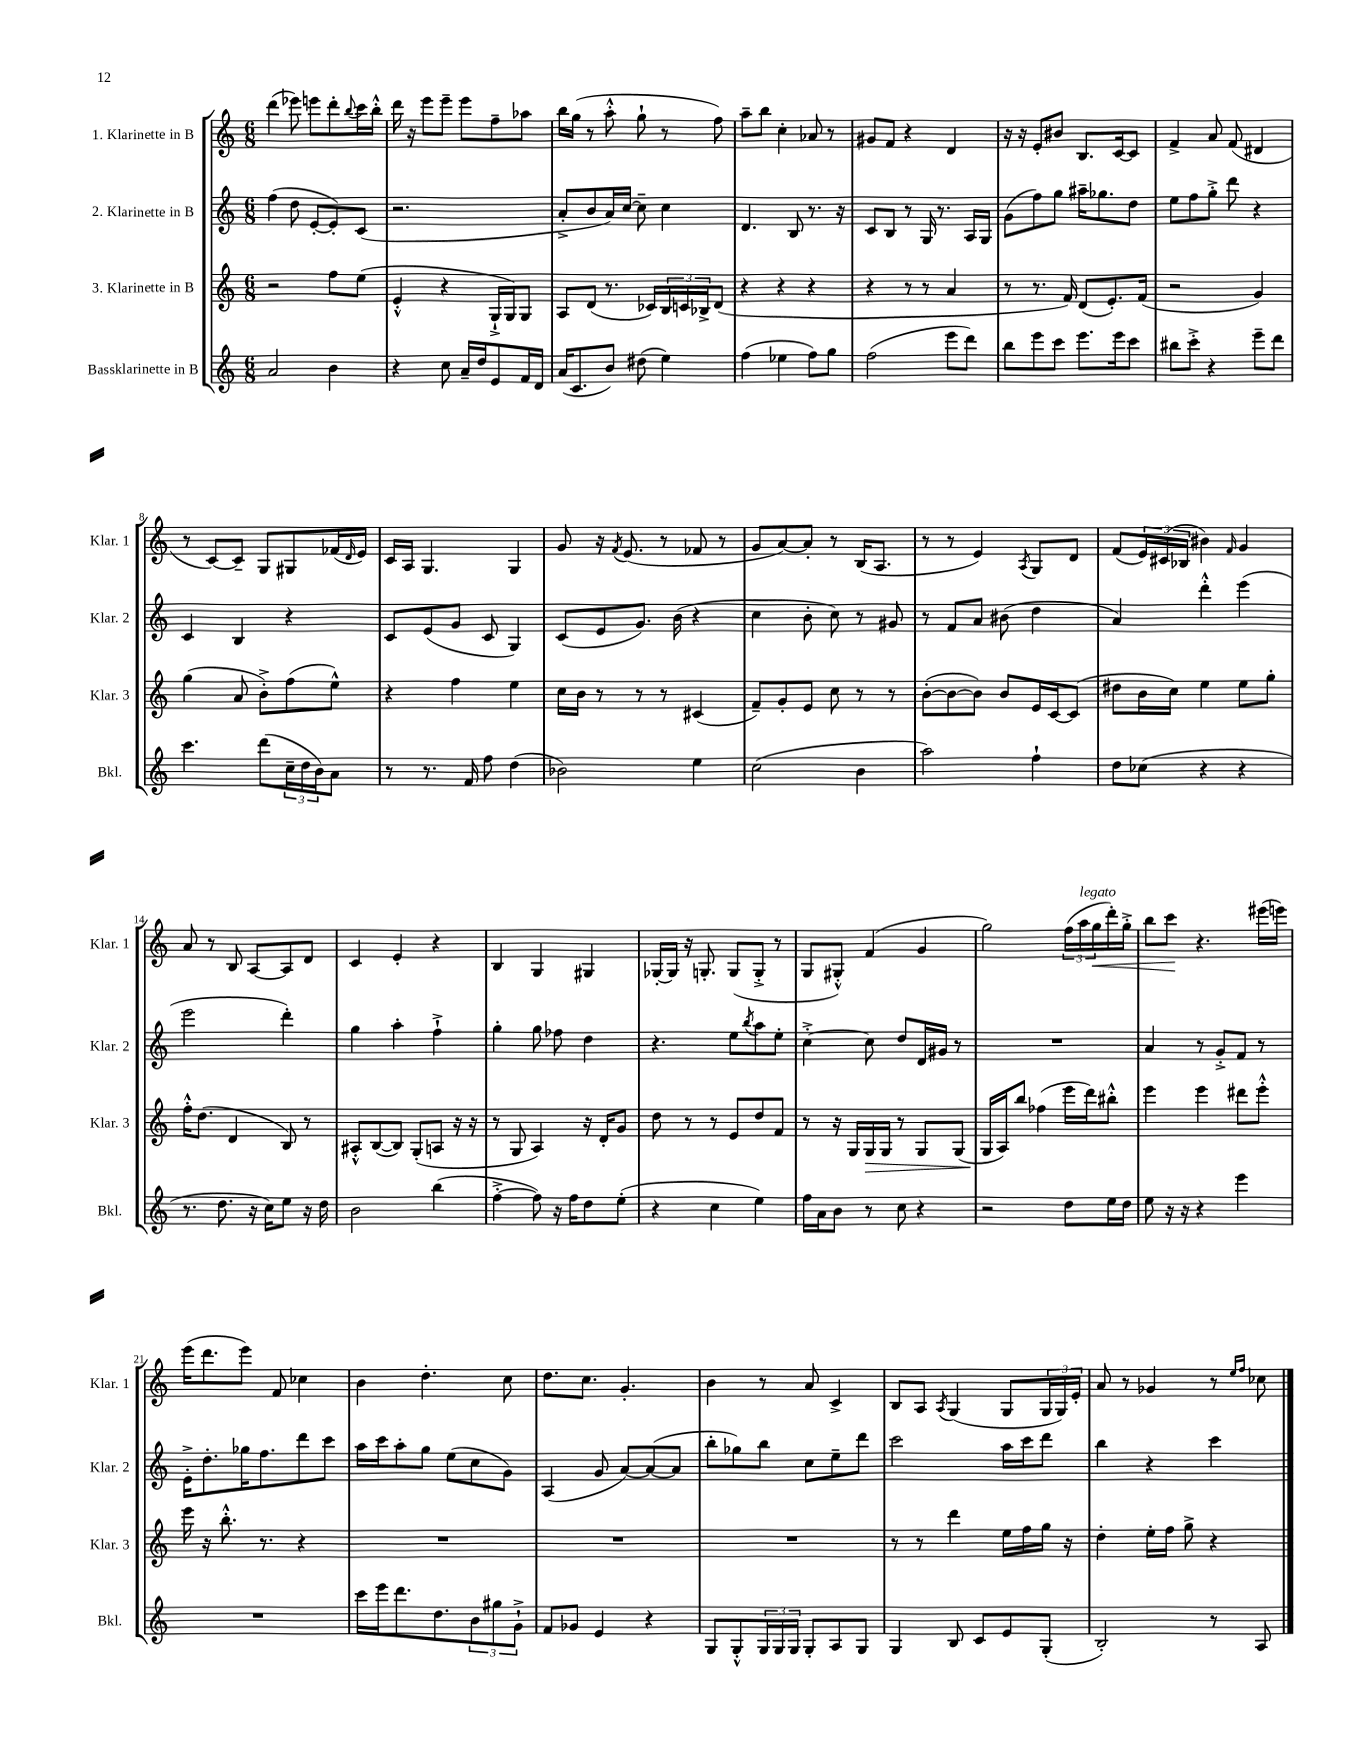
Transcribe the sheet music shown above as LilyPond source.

<<
\new StaffGroup <<
\new Staff = "s0" \with { instrumentName = "1. Klarinette in B" shortInstrumentName = "Klar. 1" } {
    \clef treble \key c \major \numericTimeSignature \time 6/8
    d'''4( ees'''8) e'''8 d'''8-. \appoggiatura { b''8 } c'''16 b''16-.-^ |
    d'''16 r16 e'''8 e'''8-- e'''8 f''8-- aes''8 |
    b''16 g''16( r8 a''8-.-^ g''8-! r8 f''8) |
    a''8-- b''8 c''4-. aes'8 r8 |
    gis'8 f'8 r4 d'4 |
    r16 r16 e'8-. bis'8 b8. c'16~ c'8 |
    f'4-> a'8 f'8( dis'4 |
    r8 c'8~) c'8-- g8 gis8 fes'16( \grace { d'16 } e'16) |
    c'16 a16 g4. g4 |
    g'8 r16 \acciaccatura { f'8 } e'8.( r8 fes'8 r8 |
    g'8 a'8~) a'8-. r8 b16( a8. |
    r8 r8 e'4) \acciaccatura { a8 } g8 d'8 |
    f'8( \tuplet 3/2 { e'16) cis'16( bes16 } bis'4) \grace { f'16 } g'4 |
    a'8 r8 b8 a8~ a8 d'8 |
    c'4 e'4-. r4 |
    b4 g4 gis4 |
    ges16~-. ges16 r16 g8.-. g8( g8-.-> r8 |
    g8 gis8-.-^) f'4( g'4 |
    g''2) \tuplet 3/2 { f''16( a''16^\markup { \italic "legato" } g''16\< } d'''16-.) g''16-.-> |
    b''8 c'''8\! r4. eis'''16( e'''16) |
    e'''16( d'''8. e'''8) f'8 ces''4 |
    b'4 d''4.-. c''8 |
    d''8. c''8. g'4.-. |
    b'4 r8 a'8 c'4-> |
    b8 a8 \acciaccatura { a8 } g4( g8 \tuplet 3/2 { g16 g16) e'16-. } |
    a'8 r8 ges'4 r8 \grace { e''16 f''16 } ces''8 \bar "|." |
}
\new Staff = "s1" \with { instrumentName = "2. Klarinette in B" shortInstrumentName = "Klar. 2" } {
    \clef treble \key c \major \numericTimeSignature \time 6/8
    f''4( d''8 e'8~-. e'8-.) c'8( |
    r2. |
    a'8-.-> b'8 a'16) c''16~ c''8-- c''4 |
    d'4. b8 r8. r16 |
    c'8 b8 r8 g16 r8. a16 g16 |
    g'8( f''8) g''8 ais''16-- ges''8. d''8 |
    e''8 f''8 g''8-.-> d'''8 r4 |
    c'4 b4 r4 |
    c'8 e'8( g'8 c'8 g4) |
    c'8( e'8 g'8.) b'16( r4 |
    c''4 b'8-. c''8) r8 gis'8 |
    r8 f'8 a'8 bis'8( d''4 |
    a'4) d'''4-.-^ e'''4( |
    e'''2 d'''4-.) |
    g''4 a''4-. f''4-!-> |
    g''4-. g''8 fes''8 d''4 |
    r4. e''8 \acciaccatura { b''8 } a''8 e''8-. |
    c''4~-.-> c''8 d''8 d'16 gis'16 r8 |
    R2. |
    a'4 r8 g'8-.-> f'8 r8 |
    e'16-.-> d''8.-. ges''16 f''8. d'''8 c'''8 |
    a''16 c'''16 a''8-. g''8 e''8( c''8 g'8) |
    a4( g'8 a'8~) a'8~( a'8 |
    b''8-. ges''8) b''8 c''8 e''8-- d'''8 |
    c'''2 a''16 c'''16 d'''8 |
    b''4 r4 c'''4 \bar "|." |
}
\new Staff = "s2" \with { instrumentName = "3. Klarinette in B" shortInstrumentName = "Klar. 3" } {
    \clef treble \key c \major \numericTimeSignature \time 6/8
    r2 f''8 e''8( |
    e'4-.-^ r4 g16-!-> g16) g8 |
    a8 d'8( r8. ces'16) \tuplet 3/2 { b16 c'16 bes16-> } d'8( |
    r4 r4 r4 |
    r4 r8 r8 a'4 |
    r8 r8. f'16) d'8( e'8.-.) f'16( |
    r2 g'4) |
    g''4( a'8 b'8-.->) f''8( e''8-^) |
    r4 f''4 e''4 |
    c''16 b'16 r8 r8 r8 cis'4( |
    f'8--) g'8-. e'8 c''8 r8 r8 |
    b'8~-.( b'8~ b'8) b'8 e'16 c'16~ c'8( |
    dis''8 b'16 c''16) e''4 e''8 g''8-. |
    f''16-.-^ d''8.( d'4 b8) r8 |
    ais8-.-^ b8~( b8) g8-.( a8 r16 r16 |
    r8 g8 a4) r16 d'16-. g'8 |
    d''8 r8 r8 e'8 d''8 f'8 |
    r8 r16 g16 g16\> g16 r8 g8 g8( |
    g16\! a16) b''8 fes''4( e'''16 d'''16) bis''8-.-^ |
    e'''4 e'''4 dis'''8 e'''8-.-^ |
    e'''16 r16 b''8.-.-^ r8. r4 |
    R2. |
    R2. |
    R2. |
    r8 r8 d'''4 e''16 f''16 g''16 r16 |
    d''4-. e''16-. f''16 g''8-> r4 \bar "|." |
}
\new Staff = "s3" \with { instrumentName = "Bassklarinette in B" shortInstrumentName = "Bkl." } {
    \clef treble \key c \major \numericTimeSignature \time 6/8
    a'2 b'4 |
    r4 c''8 a'16-- d''16 e'8 f'16 d'16 |
    a'16( c'8. b'8) dis''8( e''4) |
    f''4( ees''4 f''8) g''8 |
    f''2( e'''8 d'''8) |
    b''8 e'''8 c'''8 e'''8. e'''16 c'''8 |
    bis''8 c'''8-.-> r4 e'''8-- d'''8 |
    c'''4. d'''8( \tuplet 3/2 { c''16-- d''16 b'16) } a'8 |
    r8 r8. f'16 f''8 d''4( |
    bes'2) e''4 |
    c''2( b'4 |
    a''2) f''4-! |
    d''8 ces''8( r4 r4 |
    r8. d''8. r16 c''16) e''8 r16 d''16 |
    b'2 b''4( |
    f''4~-.-> f''8) r16 f''16 d''8 e''8-.( |
    r4 c''4 e''4) |
    f''16 a'16 b'8 r8 c''8 r4 |
    r2 d''8 e''16 d''16 |
    e''8 r16 r16 r4 e'''4 |
    R2. |
    c'''16 e'''16 d'''8. d''8. \tuplet 3/2 { b'8 gis''8 g'8-!-> } |
    f'8 ges'8 e'4 r4 |
    g8 g8-.-^ \tuplet 3/2 { g16 g16 g16 } g8-. a8 g8 |
    g4 b8 c'8 e'8 g8-.( |
    b2-.) r8 a8 \bar "|." |
}
>>
>>
